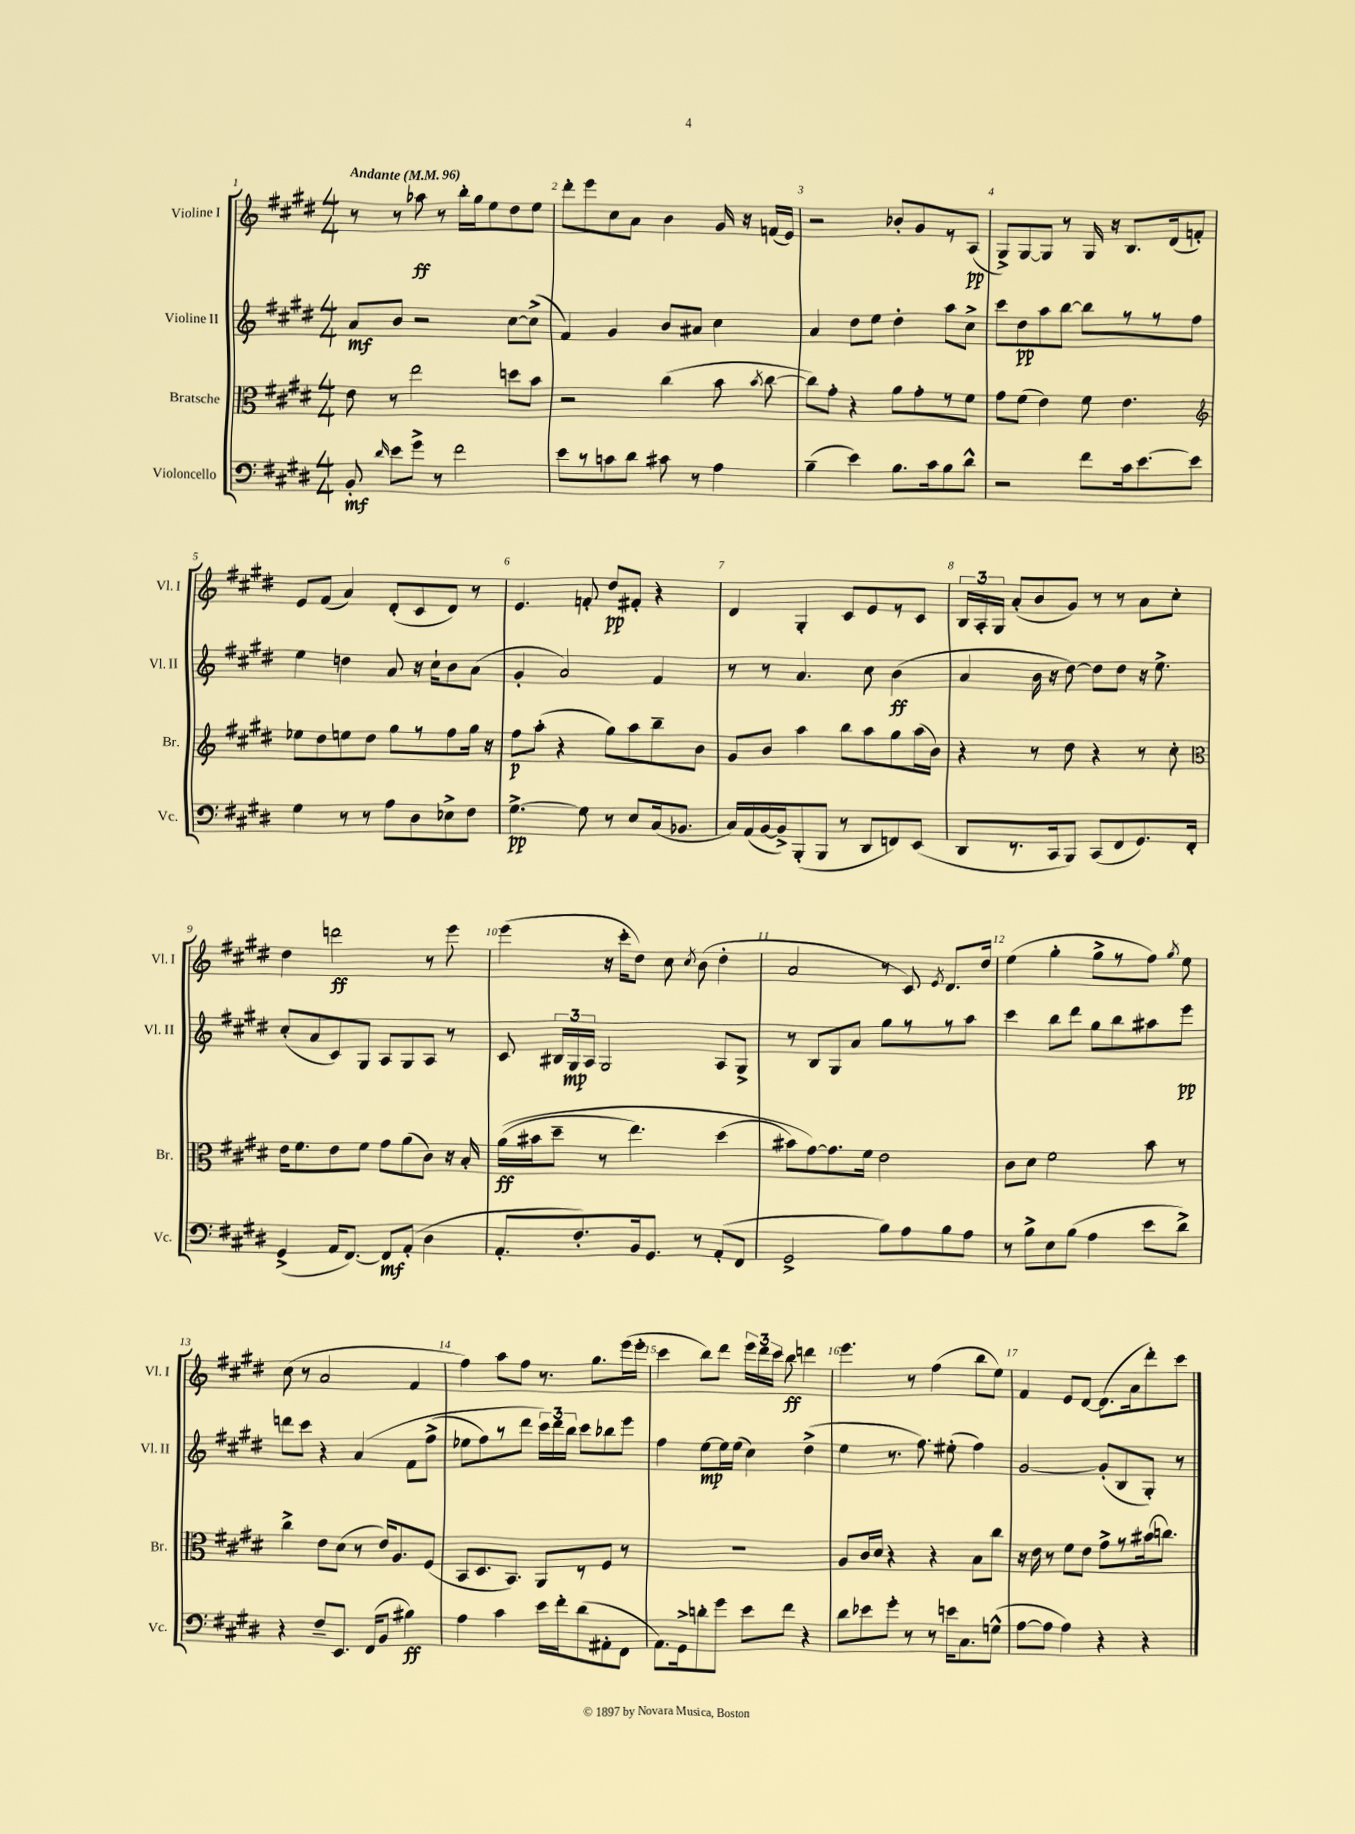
<<
\new StaffGroup <<
\new Staff = "s0" \with { instrumentName = "Violine I" shortInstrumentName = "Vl. I" } {
    \clef treble \key e \major \numericTimeSignature \time 4/4 \tempo "Andante" 4 = 96
    \autoBeamOff r8 r8 aes''8\ff r8 b''16[-. gis''16 e''8 dis''8 e''8] |
    dis'''8[-. e'''8 cis''8 a'8] b'4 gis'16 r16 f'16[( e'16]) |
    r2 bes'8[-. gis'8 r8 a8]\pp( |
    gis8[->) gis8~ gis8] r8 gis16 r16 b8.[ dis'16( f'8]-.) |
    e'8[ fis'8]( a'4) dis'8[-.( cis'8 dis'8]) r8 |
    e'4. f'8-. dis''8[\pp fis'8]-. r4 |
    dis'4 gis4-. cis'8[ e'8 r8 cis'8] |
    \tuplet 3/2 { b16[ a16-. gis16] } a'8[-.( b'8 gis'8]) r8 r8 a'8[ cis''8]-. |
    dis''4 d'''2\ff r8 e'''8 |
    e'''4( r16 cis'''16[-. dis''8]) cis''8 \acciaccatura { cis''8 } b'8( dis''4-. |
    a'2 r8 cis'8) \acciaccatura { e'8 } dis'8.[ dis''16] |
    e''4( gis''4-. gis''8[-> r8 fis''8]) \acciaccatura { gis''8 } e''8 |
    cis''8( r8 a'2 fis'4 |
    fis''4) a''8[ fis''8] r8. gis''8.[ e'''16( e'''16]-. |
    cis'''4 b''8[) dis'''8] \tuplet 3/2 { e'''16[ dis'''16 cis'''16] } b''8\ff d'''4 |
    e'''4. r8 fis''4( b''8[ e''8]) |
    fis'4 e'8[ dis'8]~ dis'8.[( a'16 dis'''8-.) cis'''8] \bar "|." |
}
\new Staff = "s1" \with { instrumentName = "Violine II" shortInstrumentName = "Vl. II" } {
    \clef treble \key e \major \numericTimeSignature \time 4/4
    \autoBeamOff a'8[\mf b'8] r2 cis''8[~ cis''8]->( |
    fis'4) gis'4 b'8[ ais'8] cis''4 |
    a'4 dis''8[ e''8] dis''4-. a''8[ cis''8]-> |
    cis'''8[ dis''8\pp a''8 b''8]~ b''8[ r8 r8 fis''8] |
    e''4 d''4 a'8 r16 cis''16[-! b'8 a'8]( |
    gis'4-. a'2) fis'4 |
    r8 r8 a'4. cis''8 b'4\ff( |
    a'4 b'16 r16 dis''8~) dis''8[ dis''8] r16 e''8.-> |
    cis''8[-.( a'8 cis'8) gis8] a8[ gis8 a8] r8 |
    cis'8 \tuplet 3/2 { bis16[ gis16\mp a16] } gis2 a8[ gis8]-> |
    r8 b8[ gis8 a'8] gis''8[ r8 r8 a''8] |
    cis'''4 b''8[ dis'''8] gis''8[ b''8 ais''8 e'''8]\pp |
    d'''8[ cis'''8] r4 a'4\( fis'8[ fis''8]->( |
    ees''8[ fis''8) r8 dis'''8] \tuplet 3/2 { cis'''16[\) dis'''16 b''16] } cis'''8[ bes''8 e'''8] |
    fis''4 e''8[~\mp e''16 e''16]( cis''4) dis''4->( |
    e''4 r8. fis''8.) eis''8-.( fis''4) |
    gis'2~ gis'8[-.( b8 gis8]-.) r8 \bar "|." |
}
\new Staff = "s2" \with { instrumentName = "Bratsche" shortInstrumentName = "Br." } {
    \clef alto \key e \major \numericTimeSignature \time 4/4
    \autoBeamOff e'8 r8 e''2 d''8[ b'8] |
    r2 cis''4( b'8 \acciaccatura { b'8 } cis''8~ |
    cis''8[) gis'8]-. r4 a'8[ gis'8-. r8 fis'8] |
    gis'8[ fis'8]( e'4) fis'8 e'4. |
    \clef treble ees''8[ dis''8 e''8 dis''8] gis''8[ r8 fis''8 gis''16] r16 |
    fis''8[\p a''8]-.( r4 gis''8[) a''8 b''8-- b'8] |
    gis'8[ b'8] a''4 b''8[ a''8 gis''8 a''16( b'16]) |
    r4 r8 dis''8 r4 r8 cis''8-. |
    \clef alto e'16[ fis'8. e'8 fis'8] gis'8[ a'8( cis'8]) r16 b16-. |
    a'16[\ff(\( bis'16 dis''8]-- r8 e''4.) dis''4( |
    bis'8[) gis'8~\) gis'8. fis'16] e'2 |
    cis'8[ dis'8] fis'2 b'8 r8 |
    cis''4-> e'8[ dis'8]( r8 e'16[) a8. fis8]( |
    b,8[ dis8. b,8.]) a,8[ r8 fis8] r8 |
    R1 |
    a8[ cis'16 dis'16] r4 r4 b8[ cis''8] |
    r16 e'16 r8 fis'8[ e'8] gis'8[-> r8 bis'16( c''8.]) \bar "|." |
}
\new Staff = "s3" \with { instrumentName = "Violoncello" shortInstrumentName = "Vc." } {
    \clef bass \key e \major \numericTimeSignature \time 4/4
    \autoBeamOff b,8-.\mf \grace { dis'16 } e'8[ gis'8]-> r8 fis'2 |
    e'8[ r8 c'8 dis'8] cis'8 r8 a4 |
    b4--( e'4) b8.[ cis'16 b8 dis'8]-^ |
    r2 fis'8[ cis'16 e'8.~ e'8] |
    gis4 r8 r8 a8[ dis8 ees8-> fis8] |
    gis4.~->\pp gis8 r8 e8[ cis16( bes,8.] |
    cis16[) a,16( b,16~ b,16->) b,,8-.( b,,8] r8 dis,8[ f,8) e,8]( |
    dis,8[ r8. cis,16 b,,8]) cis,8[( fis,8 gis,8.) fis,16]-. |
    gis,4->( a,16[ fis,8.]~) fis,8[\mf a,8]-.( dis4 |
    a,8.[-. fis8.-.) b,16 gis,8.] r8 a,8[-.( fis,8] |
    gis,2-> b8[) a8 b8 a8] |
    r8 b8[-> e8 b8]( a4 e'8[ dis'8]->) |
    r4 fis8[-- e,8.] fis,16[( b,8] bis4\ff) |
    a4 cis'4 e'16[ fis'16-. dis'8( ais,8-. fis,8] |
    a,8.[) gis,16-> d'8-. gis'8] e'8[ fis'8] r4 |
    dis'8[ ees'8 gis'8]-. r8 r8 e'16[ cis8. g8]-^( |
    a8[~ a8] a4) r4 r4 \bar "|." |
}
>>
>>
\layout { \context { \Score \override BarNumber.break-visibility = ##(#f #t #t) barNumberVisibility = #all-bar-numbers-visible } }
